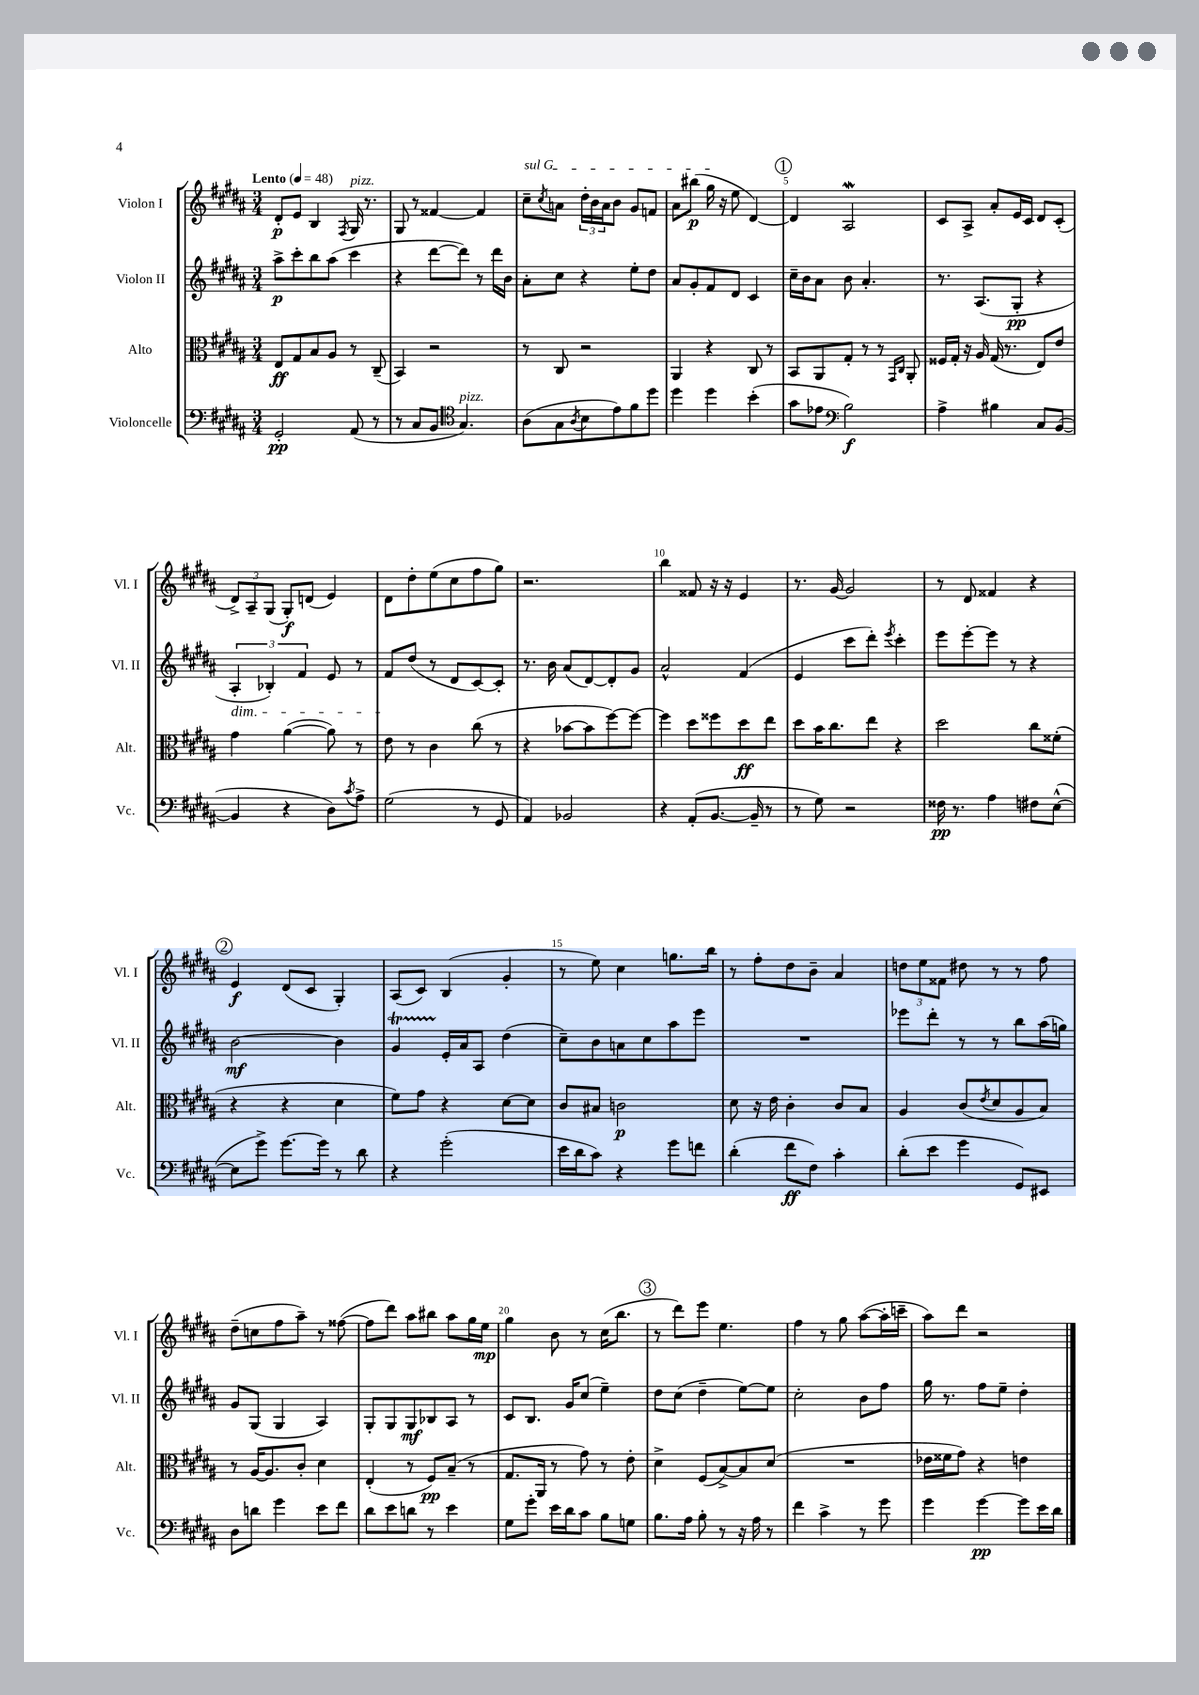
<<
\new StaffGroup <<
\new Staff = "s0" \with { instrumentName = "Violon I" shortInstrumentName = "Vl. I" } {
    \clef treble \key b \major \numericTimeSignature \time 3/4 \tempo "Lento" 4 = 48
    dis'8-.\p e'8 b4 \acciaccatura { fis8 } gis16^\markup { \italic "pizz." } r8. |
    gis8 r8 fisis'4~ fisis'4 |
    \once \override TextSpanner.bound-details.left.text = \markup { \italic "sul G" } cis''8--\startTextSpan \acciaccatura { cis''8 } a'8 \tuplet 3/2 { dis''16-. b'16 a'16 } b'8 gis'8 f'8 |
    ais'8 bis''8\p( gis''16\stopTextSpan r16 e''8 dis'4~) |
    \mark \markup { \circle "1" } dis'4 ais2\mordent |
    cis'8 ais8-> ais'8-. e'16 cis'16 dis'8 cis'8-.( |
    \tuplet 3/2 { dis'8->) ais8-- gis8( } gis8-.\f) d'8( e'4) |
    dis'8 dis''8-. e''8( cis''8 fis''8 gis''8) |
    r2. |
    b''4 fisis'8 r16 r16 e'4 |
    r8. gis'16~ gis'2 |
    r8 dis'8 fisis'4 r4 |
    \mark \markup { \circle "2" } e'4\f dis'8( cis'8 gis4-.) |
    ais8( cis'8) b4( gis'4-. |
    r8 e''8) cis''4 g''8. b''16 |
    r8 fis''8-. dis''8 b'8-- ais'4 |
    \tuplet 3/2 { d''8 e''8 fisis'8 } dis''8 r8 r8 fis''8 |
    dis''8--( c''8 fis''8 ais''8--) r8 fisis''8~( |
    fisis''8 dis'''8) ais''8 bis''8 ais''8 gis''16 e''16\mp |
    gis''4 b'8 r8 cis''16( b''8. |
    \mark \markup { \circle "3" } r8 dis'''8) e'''8 e''4. |
    fis''4 r8 gis''8 ais''8~( ais''16-. c'''16-- |
    ais''8) dis'''8 r2 \bar "|." |
}
\new Staff = "s1" \with { instrumentName = "Violon II" shortInstrumentName = "Vl. II" } {
    \clef treble \key b \major \numericTimeSignature \time 3/4
    ais''8->\p cis'''8-. b''8 ais''8( cis'''4 |
    r4 dis'''8~ dis'''8) r8 dis'''16 b'16 |
    ais'8-. cis''8 r4 e''8-. dis''8 |
    ais'8 gis'8-. fis'8 dis'8 cis'4 |
    \mark \markup { \circle "1" } cis''16-- b'16 ais'8 b'8 ais'4.-. |
    r8. ais8.( gis8-.\pp r4 |
    \tuplet 3/2 { ais4-.\dim bes4-.) fis'4 } e'8 r8 |
    fis'8\! dis''8( r8 dis'8 cis'8~) cis'8-. |
    r8. b'16 ais'8( dis'8~) dis'8-. gis'8 |
    ais'2-^ fis'4( |
    e'4 cis'''8 dis'''8-.) \acciaccatura { e'''8 } cis'''4-. |
    e'''8 e'''8~-. e'''8 r8 r4 |
    \mark \markup { \circle "2" } b'2~\mf b'4 |
    gis'4\startTrillSpan e'16-.\stopTrillSpan ais'16 ais8 dis''4( |
    cis''8--) b'8 a'8 cis''8 ais''8 e'''8 |
    R2. |
    ees'''8 dis'''8-. r8 r8 b''8 ais''16( g''16) |
    gis'8 gis8( gis4 ais4) |
    gis8-. gis8 gis8\mf bes8 ais8 r8 |
    cis'8 b8. gis'16 cis''8( e''4--) |
    \mark \markup { \circle "3" } dis''8 cis''8( dis''4-- e''8~) e''8 |
    cis''2-. b'8 fis''8 |
    gis''16 r8. fis''8 e''8-- dis''4-. \bar "|." |
}
\new Staff = "s2" \with { instrumentName = "Alto" shortInstrumentName = "Alt." } {
    \clef alto \key b \major \numericTimeSignature \time 3/4
    e8\ff gis8 b8 ais8 r8 cis8--( |
    b,4) r2 |
    r8 cis8 r2 |
    ais,4 r4 cis8 r8 |
    \mark \markup { \circle "1" } b,8 ais,8 gis8-. r8 r8 \grace { gis,16 cis16 } ais,8-. |
    fisis16 gis16-. r16 ais16 gis16( r8. e8) e'8 |
    gis'4 ais'4~( ais'8) r8 |
    e'8 r8 cis'4 cis''8( r8 |
    r4 bes'8~ bes'8 fis''8~) fis''8~ |
    fis''4 dis''8 fisis''8 dis''8\ff e''8 |
    dis''8 b'16 cis''8. e''8 r4 |
    dis''2 cis''8 fisis'8-.( |
    \mark \markup { \circle "2" } r4 r4 dis'4 |
    fis'8) gis'8 r4 dis'8~ dis'8 |
    cis'8 bis8 c'2\p |
    dis'8 r16 e'16 cis'4-. cis'8 b8 |
    ais4 cis'8( \acciaccatura { e'8 } dis'8 ais8 b8) |
    r8 ais16~ ais8. cis'8-. dis'4 |
    e4-.( r8 fis8\pp) b8--( r8 |
    gis8. ais,16 r8 gis'8) r8 e'8-. |
    \mark \markup { \circle "3" } dis'4-> fis8( b8~->) b8 dis'8( |
    R2. |
    ees'16 fisis'16 gis'8) r4 e'4 \bar "|." |
}
\new Staff = "s3" \with { instrumentName = "Violoncelle" shortInstrumentName = "Vc." } {
    \clef bass \key b \major \numericTimeSignature \time 3/4
    gis,2-.\pp ais,8( r8 |
    r8 cis8 b,8 \clef tenor gis4.^\markup { \italic "pizz." }) |
    ais8( gis8 \acciaccatura { ais8 } b8 e'8) fis'8 dis''8 |
    dis''4 dis''4 b'4-.( |
    \mark \markup { \circle "1" } gis'8 ees'8 \clef bass b2\f) |
    ais4-> bis4 cis8 b,8~( |
    b,4 r4 dis8) \acciaccatura { cis'8 } ais8-> |
    gis2( r8 gis,8 |
    ais,4) bes,2 |
    r4 ais,8-.( b,8.~ b,16-- r8 |
    r8 gis8) r2 |
    fisis16\pp r8. ais4 fis8 e8~-^( |
    \mark \markup { \circle "2" } e8 gis'8->) gis'8.~ gis'16 r8 dis'8 |
    r4 gis'2-.( |
    e'16 dis'16 cis'8) r4 gis'8 f'8 |
    dis'4-.( fis'8\ff fis8) cis'4-. |
    dis'8-.( e'8 gis'4 gis,8) eis,8 |
    dis8 d'8 gis'4 e'8 fis'8 |
    dis'8 e'8 d'8 r8 e'4 |
    gis8 gis'8-. e'16 dis'16 cis'8 b8 g8 |
    \mark \markup { \circle "3" } b8. ais16 b8-. r8 r16 ais16 r8 |
    fis'4 cis'4-> r8 gis'8 |
    gis'4 gis'4~\pp gis'8 e'16 dis'16 \bar "|." |
}
>>
>>
\layout { \context { \Score \override BarNumber.break-visibility = ##(#f #t #t) barNumberVisibility = #(every-nth-bar-number-visible 5) } }
